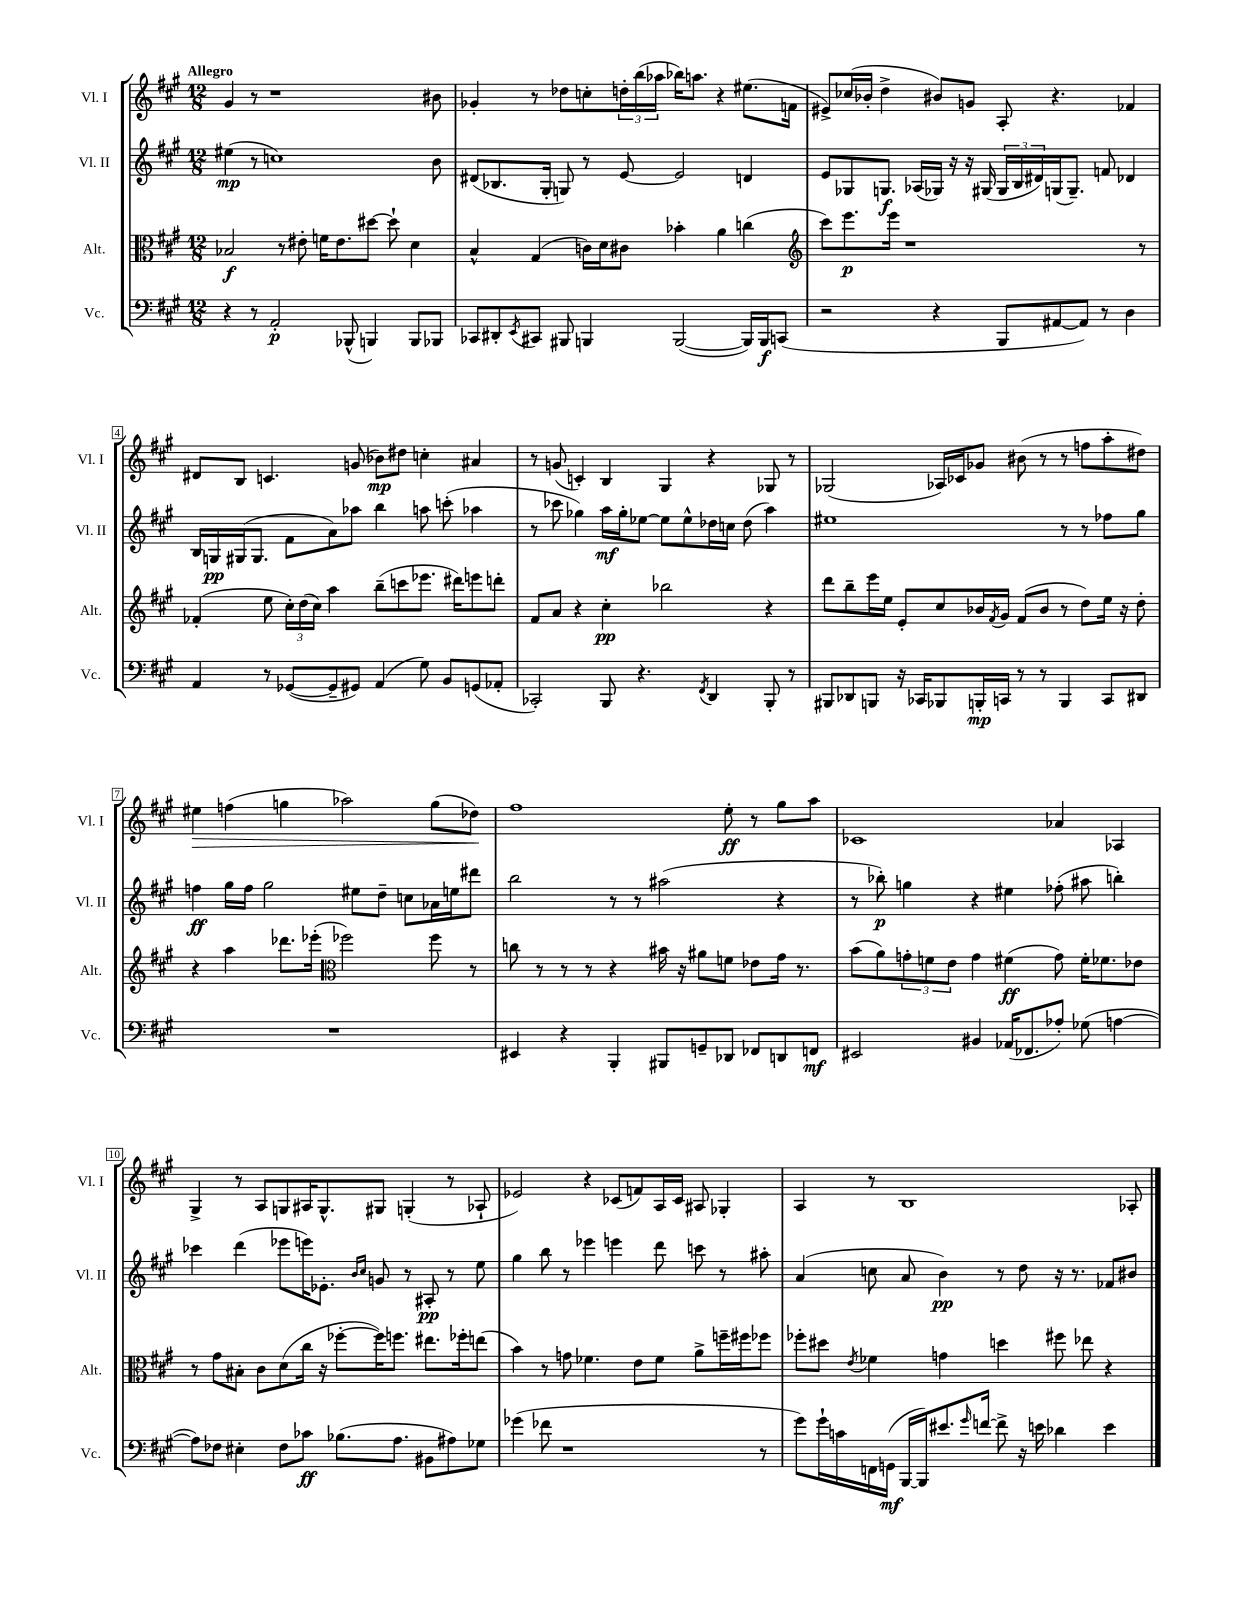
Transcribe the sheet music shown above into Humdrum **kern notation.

**kern	**dynam	**kern	**dynam	**kern	**dynam	**kern	**dynam
*part4	*part4	*part3	*part3	*part2	*part2	*part1	*part1
*staff4	*staff4	*staff3	*staff3	*staff2	*staff2	*staff1	*staff1
*I"Vc.	*	*I"Alt.	*	*I"Vl. II	*	*I"Vl. I	*
*I'Vc.	*	*I'Alt.	*	*I'Vl. II	*	*I'Vl. I	*
*clefF4	*	*clefC3	*	*clefG2	*	*clefG2	*
*k[f#c#g#]	*	*k[f#c#g#]	*	*k[f#c#g#]	*	*k[f#c#g#]	*
*M12/8	*	*M12/8	*	*M12/8	*	*M12/8	*
=1	=1	=1	=1	=1	=1	=1	=1
!	!	!	!	!	!	!LO:TX:a:B:t=Allegro	!
4r	.	2B-X/	f	(4ee#X\	mp	4g#/	.
8r	.	.	.	8r	.	8r	.
2AA'/	p	.	.	1ccn)	.	1r	.
.	.	8r	.	.	.	.	.
.	.	8e#X'\	.	.	.	.	.
.	.	16fn\KL	.	.	.	.	.
.	.	8.e#\	.	.	.	.	.
(8BBB-X^^/	.	.	.	.	.	.	.
4BBBn/)	.	[8dd#X\J	.	.	.	.	.
.	.	8dd#`\]	.	.	.	.	.
8BBB/L	.	4d\	.	.	.	.	.
8BBB-X/J	.	.	.	8b\	.	8b#X\	.
=2	=2	=2	=2	=2	=2	=2	=2
8CC-X/L	.	4B^^/	.	(8d#X/L	.	4g-X'/	.
8DD#X'/	.	.	.	8.B-X/	.	.	.
8qEE/	.	.	.	.	.	.	.
8CC#X/J	.	(4G#/	.	.	.	8r	.
.	.	.	.	16G#'/Jk	.	.	.
8BBB#X/	.	.	.	8Gn/)	.	8dd-X\L	.
4BBBn/	.	16cn\LL)	.	8r	.	8ccn'\	.
.	.	16d\J	.	.	.	.	.
.	.	8c#X\J	.	[8e/	.	24ddn'\L	.
.	.	.	.	.	.	(24bb\	.
.	.	.	.	.	.	24aa-X\JJ	.
([2BBB/	.	4b-X'\	.	2e/]	.	16bb-X\KL)	.
.	.	.	.	.	.	8.aan\J	.
.	.	4a\	.	.	.	4r	.
16BBB/LL])	.	(4ccn\	.	4dn/	.	(8.ee#X\L	.
16BBB/J	f	.	.	.	.	.	.
(8CCn/J	.	.	.	.	.	.	.
.	.	.	.	.	.	16fn\Jk	.
=3	=3	=3	=3	=3	=3	=3	=3
*	*	*clefG2	*	*	*	*	*
2r	.	8ccc#\L)	.	8e/L	.	8e#X^/L)	.
.	.	8.eee\	p	8G-X/	.	(16cc-X/L	.
.	.	.	.	.	.	16b-X'/JJ	.
.	.	.	.	8.Gn/J	f	4dd^\	.
.	.	16eee\Jk	.	.	.	.	.
.	.	1r	.	.	.	.	.
.	.	.	.	(16A-X/LL	.	.	.
4r	.	.	.	16G-X/JJ)	.	8b#X/L)	.
.	.	.	.	16r	.	.	.
.	.	.	.	16r	.	8gn/J	.
.	.	.	.	(16G#X/	.	.	.
8BBB/L	.	.	.	24G#/LL	.	8A'/	.
.	.	.	.	24B/	.	.	.
.	.	.	.	24d#X/)	.	.	.
[8AA#X/	.	.	.	(16Gn/J	.	4.r	.
.	.	.	.	8.G~/J)	.	.	.
8AA#/J])	.	.	.	.	.	.	.
8r	.	.	.	8fn/	.	.	.
4D\	.	.	.	4d-X/	.	4f-X/	.
.	.	8r	.	.	.	.	.
!!LO:LB:g=z
=4	=4	=4	=4	=4	=4	=4	=4
4AA/	.	(4f-X'/	.	16B/LL	.	8d#X/L	.
.	.	.	.	16Gn/	pp	.	.
.	.	.	.	(16G#X/J	.	8B/J	.
.	.	.	.	8.G#/J	.	.	.
8r	.	8ee\	.	.	.	4.cn/	.
([8GG-X/L	.	24cc#'\LL)	.	8f#\L	.	.	.
.	.	(24dd\	.	.	.	.	.
.	.	24cc#\JJ)	.	.	.	.	.
8GG-~/]	.	4aa\	.	8a\)	.	.	.
8GG#X/J)	.	.	.	8aa-X\J	.	(8gn/	.
(4AA/	.	(8bb~\L	.	4bb\	.	8b-X\L)	mp
.	.	8cccn\	.	.	.	8dd#X\J	.
8G#\)	.	8.eee-X\J	.	8aan\	.	4ccn'\	.
8BB/L	.	.	.	(8cccn'\	.	.	.
.	.	16ddd#X\KL)	.	.	.	.	.
(8GGn/	.	8eeen\	.	4aa-X\	.	4a#X/	.
8AA-X'/J	.	8dddn'\J	.	.	.	.	.
=5	=5	=5	=5	=5	=5	=5	=5
2CC-X'/)	.	8f#/L	.	8r	.	8r	.
.	.	8a/J	.	8ccc-X\	.	(8gn/	.
.	.	4r	.	4gg-X\)	.	4cn'/)	.
8BBB/	.	4cc#'\	pp	16aa\LL	mf	4B/	.
.	.	.	.	16gg-'\J	.	.	.
4.r	.	.	.	[8ee-X\J	.	.	.
.	.	2bb-X\	.	8ee-\L]	.	4G#/	.
.	.	.	.	8ee-^^\	.	.	.
8qFF#/	.	.	.	.	.	.	.
4DD/	.	.	.	16dd-X\L	.	4r	.
.	.	.	.	16ccn\JJ	.	.	.
.	.	.	.	(8dd-\	.	.	.
8BBB'/	.	4r	.	4aa\)	.	8G-X/	.
8r	.	.	.	.	.	8r	.
=6	=6	=6	=6	=6	=6	=6	=6
8BBB#X/L	.	8ddd\L	.	1ee#X	.	(2G-X/	.
8DD-X/	.	8bb~\	.	.	.	.	.
8BBBn/J	.	16eee\L	.	.	.	.	.
.	.	16ee\JJ	.	.	.	.	.
16r	.	8e'/L	.	.	.	.	.
16CC-X/KL	.	.	.	.	.	.	.
8BBB-X/	.	8cc#/	.	.	.	16A-X/LL)	.
.	.	.	.	.	.	16c-X/J	.
16BBBn'/L	mp	16b-X/L	.	.	.	8g-X/J	.
.	.	8qf#/	.	.	.	.	.
16CCn/JJ	.	16g#/JJ	.	.	.	.	.
8r	.	(8f#/L	.	.	.	(8b#X\	.
8r	.	8b-/J	.	.	.	8r	.
4BBB/	.	8r	.	8r	.	8r	.
.	.	8dd\L)	.	8r	.	8ffn\L	.
8CC/L	.	16ee\Jk	.	8ff-X\L	.	8aa'\	.
.	.	16r	.	.	.	.	.
8DD#X/J	.	8dd'\	.	8gg#\J	.	8dd#X\J)	.
!!LO:LB:g=z
=7	=7	=7	=7	=7	=7	=7	=7
!	!	!	!	!	!	!	!LO:HP:b
1.r	.	4r	.	4ffn\	ff	4ee#X\	>
.	.	4aa\	.	16gg#\LL	.	(4ffn\	.
.	.	.	.	16ff\JJ	.	.	.
.	.	.	.	2gg#\	.	.	.
.	.	8.ddd-X\L	.	.	.	4ggn\	.
.	.	(16eee-X'\Jk	.	.	.	.	.
*	*	*clefC3	*	*	*	*	*
.	.	2ff-X\)	.	.	.	2aa-X\)	.
.	.	.	.	8ee#X\L	.	.	.
.	.	.	.	8dd~\J	.	.	.
.	.	.	.	8ccn\L	.	.	.
.	.	8ff-\	.	16a-X\L	.	(8gg\L	.
.	.	.	.	16een\J	.	.	.
.	.	8r	.	8ddd#X\J	.	8dd-X\J)	.
.	.	.	.	.	.	.	]
=8	=8	=8	=8	=8	=8	=8	=8
4EE#X/	.	8ccn\	.	2bb\	.	1ff#	.
.	.	8r	.	.	.	.	.
4r	.	8r	.	.	.	.	.
.	.	8r	.	.	.	.	.
4BBB'/	.	4r	.	8r	.	.	.
.	.	.	.	8r	.	.	.
8BBB#X/L	.	16b#X\	.	(2aa#X\	.	.	.
.	.	16r	.	.	.	.	.
8GGn~/	.	8a#X\L	.	.	.	.	.
8DD-X/J	.	8fn\J	.	.	.	8ee'\	ff
8FF-X/L	.	8e-X\L	.	.	.	8r	.
8DDn/	.	16g#\Jk	.	4r	.	8gg#\L	.
.	.	8.r	.	.	.	.	.
8FFn/J	mf	.	.	.	.	8aa\J	.
=9	=9	=9	=9	=9	=9	=9	=9
2EE#X/	.	(8b\L	.	8r	.	1c-X	.
.	.	8a\)	.	8bb-X'\)	p	.	.
.	.	12gn'\	.	4ggn\	.	.	.
.	.	12fn\	.	.	.	.	.
.	.	12e\J	.	.	.	.	.
4BB#X/	.	4g\	.	4r	.	.	.
(16AA-X/KL	.	(4f#X\	ff	4ee#X\	.	.	.
8.FF-X/	.	.	.	.	.	.	.
8A-X'/J)	.	8g\)	.	(8ff-X'\	.	4a-X/	.
(8G-X\	.	16f#'\KL	.	8aa#X\	.	.	.
.	.	8.f-X\	.	.	.	.	.
[4An\	.	.	.	4bbn'\)	.	4A-X/	.
.	.	8e-X\J	.	.	.	.	.
!!LO:LB:g=z
=10	=10	=10	=10	=10	=10	=10	=10
8A\L])	.	8r	.	4ccc-X\	.	4G#^/	.
8F-X\J	.	8g#\L	.	.	.	.	.
4E#X'\	.	8B#X'\J	.	(4ddd\	.	8r	.
.	.	8c#\L	.	.	.	8A/L	.
8F-\L	.	(8d\	.	8eee-X\L	.	8Gn/	.
8c-X\J	ff	16cc#\Jk	.	16eeen\K)	.	16A#X/K	.
.	.	16r	.	8.e-X'\J	.	8.G^^/	.
(8.B-X\L	.	[8ff-X'\L	.	.	.	.	.
.	.	.	.	16qqb/LL	.	.	.
.	.	.	.	16qqcc#/JJ	.	.	.
.	.	16ff-\K])	.	8gn/	.	8G#X/J	.
8.A\J	.	8.ffn\J	.	.	.	.	.
.	.	.	.	8r	.	(4Gn'/	.
8BB#X\L	.	8.ee#X\L	.	8A#X'/	pp	.	.
8A#X\)	.	.	.	8r	.	8r	.
.	.	16ff-X'\k	.	.	.	.	.
8G-X\J	.	(8een\J	.	8ee\	.	8A-X`/	.
=11	=11	=11	=11	=11	=11	=11	=11
(4g-X\	.	4b\)	.	4gg#\	.	2e-X/)	.
8f-X\	.	8r	.	8bb\	.	.	.
1r	.	8gn\	.	8r	.	.	.
.	.	4.f-X\	.	4eee-X\	.	4r	.
.	.	.	.	4eeen\	.	(8c-X/L	.
.	.	8e\L	.	.	.	8fn/)	.
.	.	8f-\J	.	8ddd\	.	16A/L	.
.	.	.	.	.	.	16c-/JJ	.
.	.	8a^\L	.	8cccn\	.	8A#X/	.
.	.	16ffn~\L	.	8r	.	4G-X'/	.
.	.	16ff#X\J	.	.	.	.	.
8r	.	8ff-X\J	.	8aa#X'\	.	.	.
=12	=12	=12	=12	=12	=12	=12	=12
8g#\L)	.	8ff-X'\L	.	(4a/	.	4A/	.
16g#`\L	.	8dd#X\J	.	.	.	.	.
16cn\	.	.	.	.	.	.	.
.	.	8qe/	.	.	.	.	.
16FFn\	.	4f-X\	.	8ccn\	.	8r	.
(16GGn\JJ	mf	.	.	.	.	.	.
[16BBB/LL	.	.	.	8a/	.	1B	.
16BBB/J])	.	.	.	.	.	.	.
8.e#X/	.	4gn\	.	4b\)	pp	.	.
16qqg#/	.	.	.	.	.	.	.
[16fn/Jk	.	.	.	.	.	.	.
8f^\]	.	4ddn\	.	8r	.	.	.
16r	.	.	.	8dd\	.	.	.
16en\	.	.	.	.	.	.	.
4d-X\	.	8ff#X\	.	16r	.	.	.
.	.	.	.	8.r	.	.	.
.	.	8ee-X\	.	.	.	.	.
4e\	.	4r	.	8f-X/L	.	.	.
.	.	.	.	8b#X/J	.	8A-X'/	.
==	==	==	==	==	==	==	==
*-	*-	*-	*-	*-	*-	*-	*-
